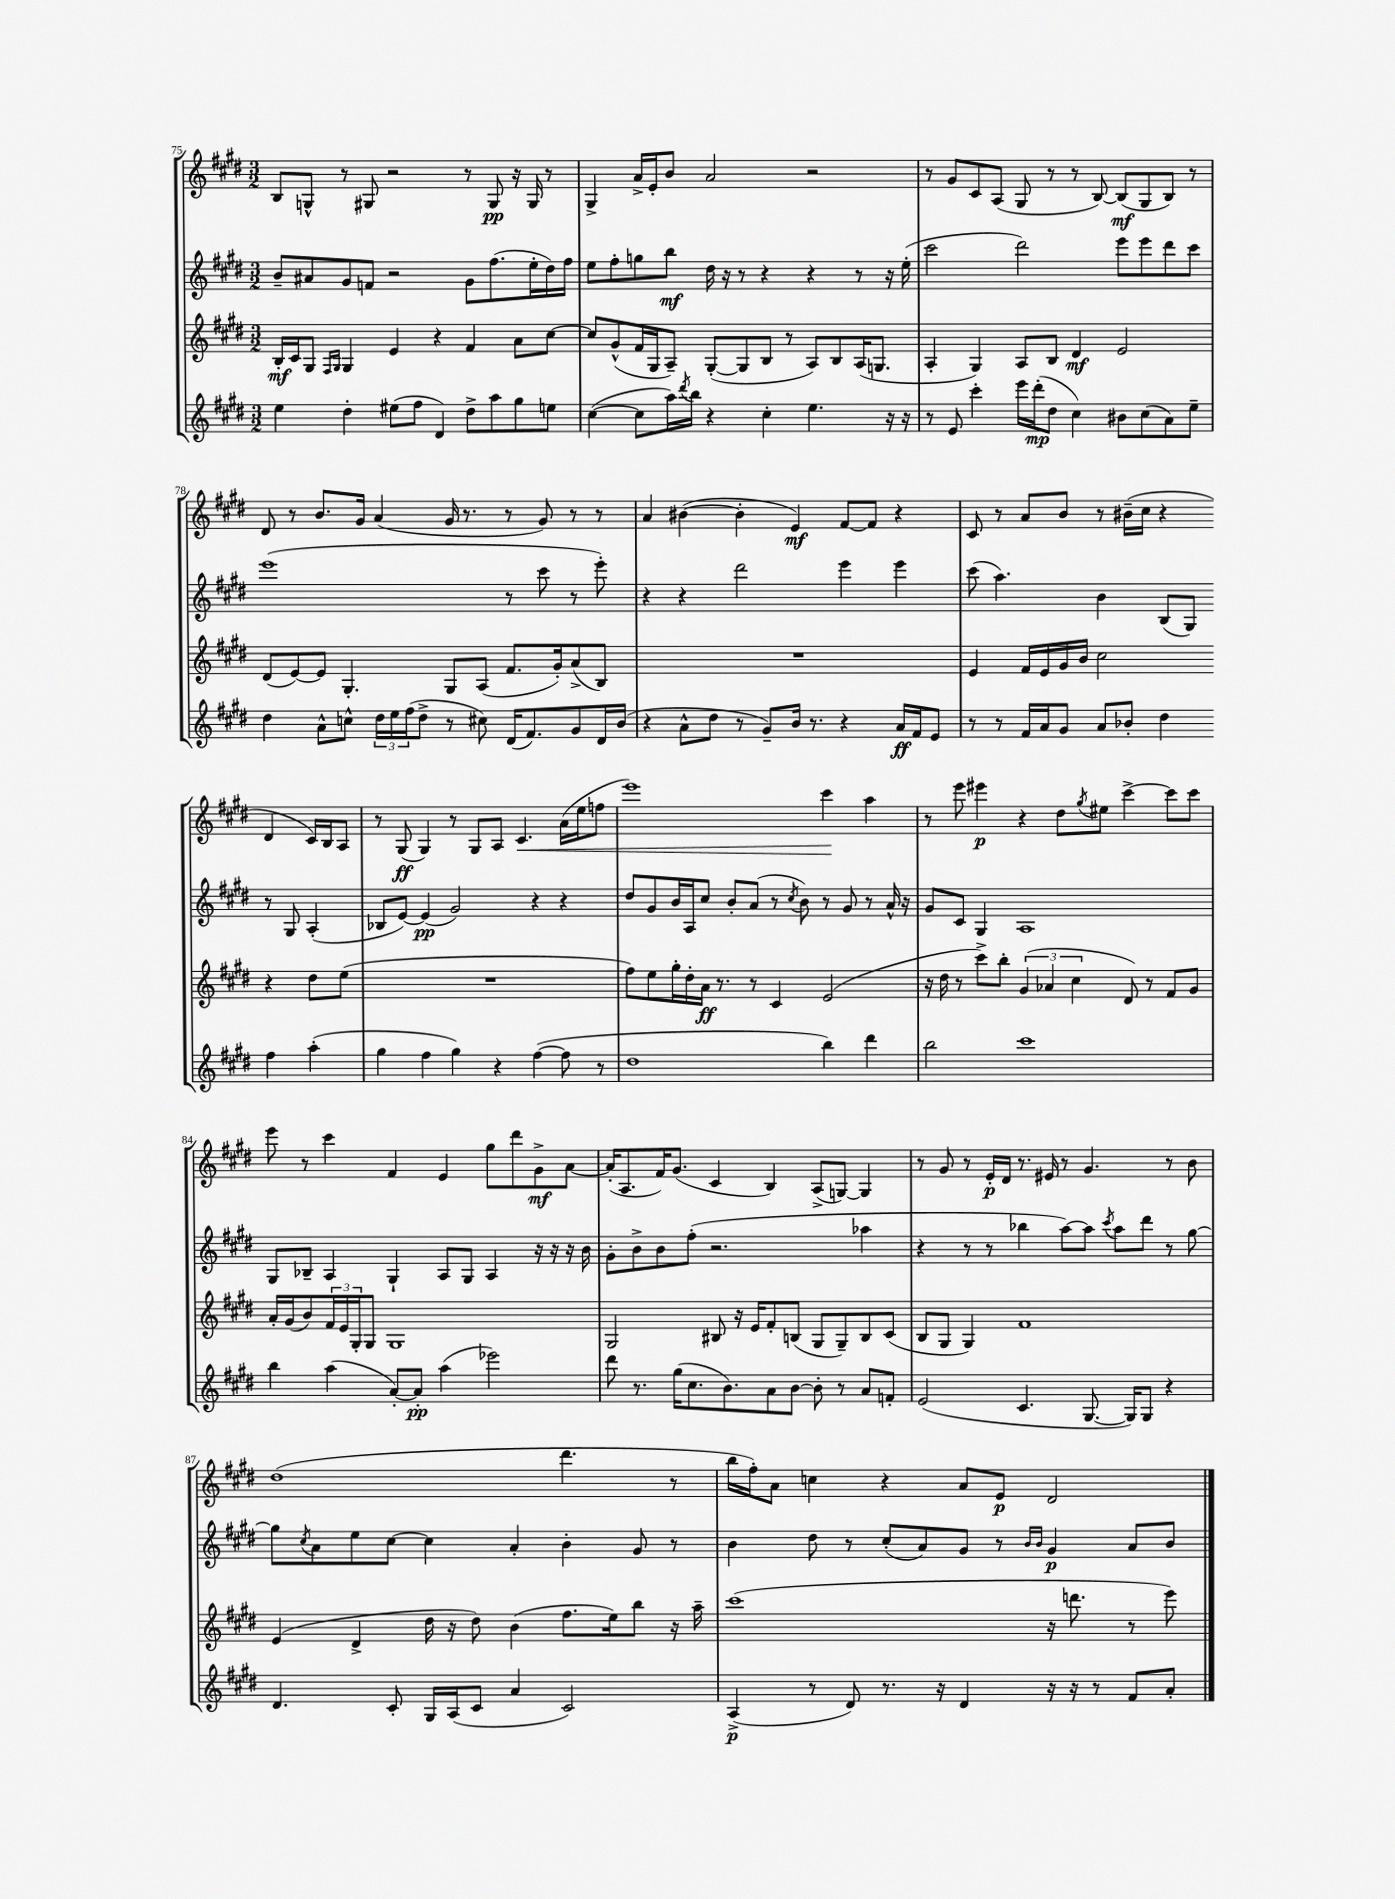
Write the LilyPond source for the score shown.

<<
\new StaffGroup <<
\new Staff = "s0" {
    \clef treble \key e \major \numericTimeSignature \time 3/2
    b8 g8-^ r8 gis8 r2 r8 gis8\pp r16 gis16 r8 |
    gis4-> a'16-> e'16-. b'8 a'2 r2 |
    r8 gis'8 cis'8 a8( gis8 r8 r8 b8~) b8\mf( gis8 b8) r8 |
    dis'8 r8 b'8. gis'16 a'4( gis'16 r8. r8 gis'8) r8 r8 |
    a'4 bis'4~( bis'4-. e'4\mf) fis'8~ fis'8 r4 |
    cis'8 r8 a'8 b'8 r8 bis'16--( cis''16 r4 dis'4 cis'16) b16 a8 |
    r8 gis8\ff( gis4) r8 gis8 a8 cis'4.\< a'16( e''16 f''8 |
    e'''1) cis'''4\! a''4 |
    r8 e'''8 eis'''4\p r4 dis''8 \acciaccatura { gis''8 } eis''8 cis'''4~-> cis'''8 cis'''8 |
    e'''8 r8 cis'''4 fis'4 e'4 gis''8 dis'''8 gis'8->\mf a'8~ |
    a'16-.( a8. fis'16) gis'8.( cis'4 b4) a8->( g8~) g4 |
    r8 gis'8 r8 e'16-.\p dis'16 r8. eis'16 r8 gis'4. r8 b'8 |
    dis''1( dis'''4. r8 |
    b''16 fis''16-.) a'8 c''4 r4 a'8 e'8\p dis'2 \bar "|." |
}
\new Staff = "s1" {
    \clef treble \key e \major \numericTimeSignature \time 3/2
    b'8-- ais'8 gis'8 f'8 r2 gis'8 fis''8.( e''16-. dis''16) fis''16 |
    e''8 fis''8-. g''8 b''8\mf dis''16 r16 r8 r4 r4 r8 r16 e''16-.( |
    cis'''2 dis'''2) e'''8 e'''8 dis'''8 cis'''8 |
    e'''1( r8 cis'''8 r8 e'''8-.) |
    r4 r4 dis'''2 e'''4 e'''4 |
    cis'''8( a''4.) b'4 b8( gis8) r8 gis8 a4-.( |
    bes8 e'8~) e'4\pp( gis'2) r4 r4 |
    dis''8 gis'8 b'16 a16 cis''8 b'8-. a'8( r8 \acciaccatura { cis''8 } b'8) r8 gis'8 r8 a'16-^ r16 |
    gis'8 cis'8 gis4 a1 |
    gis8 bes8-- a4 gis4-! a8 gis8 a4 r16 r16 r16 b'16 |
    gis'8-. b'8-> b'8 fis''8-.( r2. aes''4 |
    r4 r8 r8 bes''4 a''8~) a''8 \acciaccatura { cis'''8 } a''8 dis'''8 r8 gis''8~ |
    gis''8 \acciaccatura { cis''8 } a'8 e''8 cis''8~ cis''4 a'4-. b'4-. gis'8 r8 |
    b'4 dis''8 r8 cis''8-.( a'8) gis'8 r8 \grace { b'16 b'16 } gis'4\p a'8 b'8 \bar "|." |
}
\new Staff = "s2" {
    \clef treble \key e \major \numericTimeSignature \time 3/2
    b16-.\mf cis'16 gis8 \grace { fis16 gis16 } gis4 e'4 r4 fis'4 a'8 cis''8~ |
    cis''8 gis'8-^( fis'16 gis16 a8--) gis8~-.( gis8 b8 r8 a8) b8 a16( g8. |
    a4-. gis4) a8 b8 dis'4\mf e'2 |
    dis'8( e'8~) e'8 gis4.-. gis8 a8( fis'8. gis'16-.) a'8->( b8) |
    R1. |
    e'4 fis'16 e'16 gis'16 b'16 cis''2 r4 dis''8 e''8( |
    R1. |
    fis''8) e''8 gis''16-. dis''16-. a'16\ff r8. r8 cis'4 e'2( |
    r16 dis''16 r8 cis'''8->) b''8-. \tuplet 3/2 { gis'4( aes'4 cis''4 } dis'8) r8 fis'8 gis'8 |
    a'16-. gis'16( b'8) \tuplet 3/2 { fis'16 e'16 gis16-. } gis8 gis1 |
    gis2 bis8 r16 e'16 fis'8-. b8( gis8 gis8--) b8 cis'8( |
    b8 gis8 gis4) fis'1 |
    e'4( dis'4-> dis''16 r16 dis''8) b'4( fis''8. e''16) b''8 r16 a''16-- |
    cis'''1( r16 d'''8. r8 e'''8) \bar "|." |
}
\new Staff = "s3" {
    \clef treble \key e \major \numericTimeSignature \time 3/2
    e''4 dis''4-. eis''8( fis''8 dis'4) dis''8-> a''8 gis''8 e''8 |
    cis''4~( cis''8 a''16) \acciaccatura { dis'''8 } b''16 r4 cis''4-. e''4. r16 r16 |
    r8 e'8 cis'''4-. e'''16 dis'''16-.\mp( dis''8 cis''4) bis'8 cis''8( a'8) e''8-- |
    dis''4 a'8-^ c''8-^ \tuplet 3/2 { dis''16 e''16 fis''16( } dis''8-> r8 cis''8) dis'16( fis'8.) gis'8 dis'16 b'16( |
    r4 a'8-^ dis''8 r8 gis'8--) b'16 r8. r4 a'16\ff fis'16 e'8 |
    r8 r8 fis'16 a'16 gis'8 a'8 bes'8-. dis''4 fis''4 a''4-.( |
    gis''4 fis''4 gis''4) r4 fis''4~( fis''8 r8 |
    dis''1 b''4) dis'''4 |
    b''2 cis'''1 |
    b''4 a''4( a'8~-.) a'8-.\pp a''4( ees'''2) |
    dis'''8 r8. gis''16( cis''8. b'8.) a'8 b'8~ b'8-. r8 a'8 f'8-. |
    e'2( cis'4. gis8.~ gis16) gis8 r4 |
    dis'4. cis'8-. gis16 a16( cis'8 a'4 cis'2) |
    a4->\p( r8 dis'8) r8. r16 dis'4 r16 r16 r8 fis'8 a'8-. \bar "|." |
}
>>
>>
\layout { \context { \Score currentBarNumber = #75 } }
